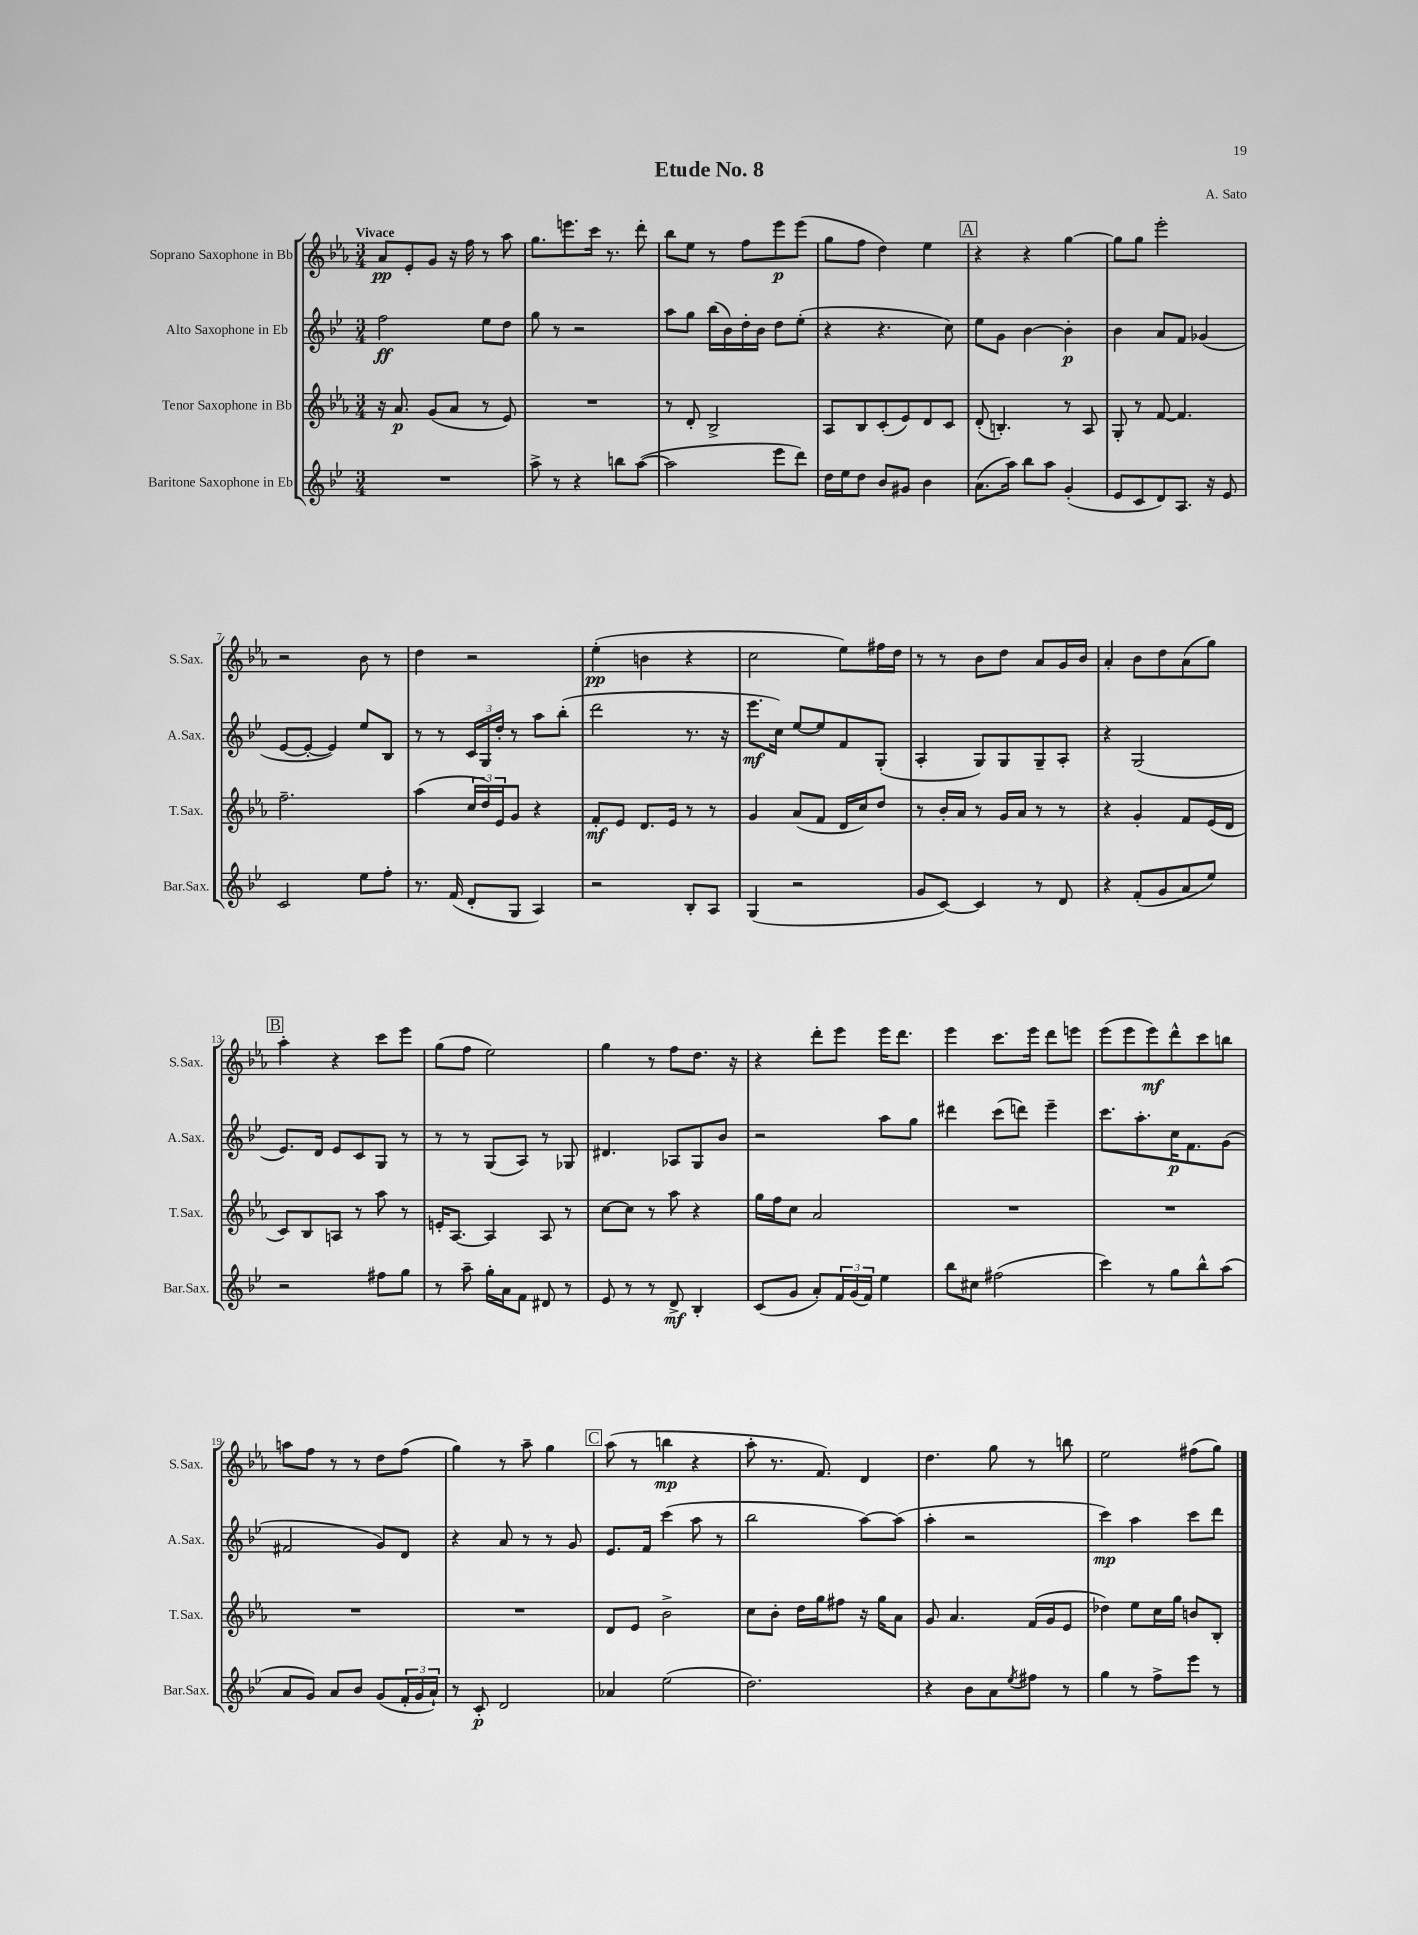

**kern	**dynam	**kern	**dynam	**kern	**dynam	**kern	**dynam
*part4	*part4	*part3	*part3	*part2	*part2	*part1	*part1
*staff4	*staff4	*staff3	*staff3	*staff2	*staff2	*staff1	*staff1
*I"Baritone Saxophone in Eb	*	*I"Tenor Saxophone in Bb	*	*I"Alto Saxophone in Eb	*	*I"Soprano Saxophone in Bb	*
*I'Bar.Sax.	*	*I'T.Sax.	*	*I'A.Sax.	*	*I'S.Sax.	*
*clefG2	*	*clefG2	*	*clefG2	*	*clefG2	*
*k[b-e-]	*	*k[b-e-a-]	*	*k[b-e-]	*	*k[b-e-a-]	*
*M3/4	*	*M3/4	*	*M3/4	*	*M3/4	*
=1	=1	=1	=1	=1	=1	=1	=1
!	!	!	!	!	!	!LO:TX:a:B:t=Vivace	!
2.r	.	16r	.	2ff\	ff	8a-/L	pp
.	.	8.a-/	p	.	.	.	.
.	.	.	.	.	.	8e-'/	.
.	.	(8g/L	.	.	.	8g/J	.
.	.	8a-/J	.	.	.	16r	.
.	.	.	.	.	.	16ff\	.
.	.	8r	.	8ee-\L	.	8r	.
.	.	8e-/)	.	8dd\J	.	8aa-\	.
=2	=2	=2	=2	=2	=2	=2	=2
8aa^\	.	2.r	.	8gg\	.	8.gg\L	.
8r	.	.	.	8r	.	.	.
.	.	.	.	.	.	8.eeen\	.
4r	.	.	.	2r	.	.	.
.	.	.	.	.	.	16ccc\Jk	.
.	.	.	.	.	.	8.r	.
8bbn\L	.	.	.	.	.	.	.
([8aa\J	.	.	.	.	.	8ddd'\	.
=3	=3	=3	=3	=3	=3	=3	=3
2aa\]	.	8r	.	8aa\L	.	8bb-\L	.
.	.	8d'/	.	8gg\J	.	8ee-\J	.
.	.	2B-^/	.	(16bb-\LL	.	8r	.
.	.	.	.	16b-\)	.	.	.
.	.	.	.	16dd'\	.	8ff\L	.
.	.	.	.	16b-\JJ	.	.	.
8eee-\L	.	.	.	8dd\L	.	8eee-\	p
8ddd\J)	.	.	.	(8ee-'\J	.	(8eee-\J	.
=4	=4	=4	=4	=4	=4	=4	=4
16dd\LL	.	8A-/L	.	4r	.	8gg\L	.
16ee-\J	.	.	.	.	.	.	.
8dd\J	.	8B-/	.	.	.	8ff\J	.
8b-/L	.	(8c'/	.	4.r	.	4dd\)	.
8g#X/J	.	8e-/)	.	.	.	.	.
4b-\	.	8d/	.	.	.	4ee-\	.
.	.	8c/J	.	8cc\)	.	.	.
!!LO:REH:place=s1:t=A
=5	=5	=5	=5	=5	=5	=5	=5
(8.a\L	.	(8d'/	.	8ee-\L	.	4r	.
.	.	4.Bn'/)	.	8g\J	.	.	.
16aa\Jk)	.	.	.	.	.	.	.
8bb-\L	.	.	.	[4b-\	.	4r	.
8aa\J	.	.	.	.	.	.	.
(4g'/	.	8r	.	4b-'\]	p	[4gg\	.
.	.	8A-/	.	.	.	.	.
=6	=6	=6	=6	=6	=6	=6	=6
8e-/L	.	8G'/	.	4b-\	.	8gg\L]	.
8c/	.	8r	.	.	.	8gg\J	.
8d/)	.	[8f/	.	8a/L	.	2eee-'\	.
8.A/J	.	4.f/]	.	8f/J	.	.	.
.	.	.	.	(4g-X/	.	.	.
16r	.	.	.	.	.	.	.
8e-/	.	.	.	.	.	.	.
!!LO:LB:g=z
=7	=7	=7	=7	=7	=7	=7	=7
2c/	.	2.ff~\	.	[8e-/L	.	2r	.
.	.	.	.	8e-'/J_	.	.	.
.	.	.	.	4e-/])	.	.	.
8ee-\L	.	.	.	8ee-/L	.	8b-\	.
8ff'\J	.	.	.	8B-/J	.	8r	.
=8	=8	=8	=8	=8	=8	=8	=8
8.r	.	(4aa-\	.	8r	.	4dd\	.
.	.	.	.	8r	.	.	.
(16f/	.	.	.	.	.	.	.
8d'/L	.	24cc/LL	.	24c/LL	.	2r	.
.	.	24dd/)	.	24G/	.	.	.
.	.	24e-/J	.	24dd'/JJ	.	.	.
8G/J	.	8g/J	.	8r	.	.	.
4A/)	.	4r	.	8aa\L	.	.	.
.	.	.	.	(8bb-'\J	.	.	.
=9	=9	=9	=9	=9	=9	=9	=9
2r	.	8f'/L	mf	2ddd\	.	(4ee-'\	pp
.	.	8e-/J	.	.	.	.	.
.	.	8.d/L	.	.	.	4bn\	.
.	.	16e-/Jk	.	.	.	.	.
8B-'/L	.	8r	.	8.r	.	4r	.
8A/J	.	8r	.	.	.	.	.
.	.	.	.	16r	.	.	.
=10	=10	=10	=10	=10	=10	=10	=10
(4G/	.	4g/	.	8.eee-\L	mf	2cc\	.
.	.	.	.	16cc\Jk)	.	.	.
2r	.	(8a-/L	.	[8ee-/L	.	.	.
.	.	8f/J	.	8ee-/]	.	.	.
.	.	16d/LL	.	8f/	.	8ee-\L)	.
.	.	16cc/J)	.	.	.	.	.
.	.	8dd/J	.	(8G'/J	.	16ff#X\L	.
.	.	.	.	.	.	16dd\JJ	.
=11	=11	=11	=11	=11	=11	=11	=11
8g/L	.	8r	.	4A'/	.	8r	.
[8c/J)	.	16b-'/LL	.	.	.	8r	.
.	.	16a-/JJ	.	.	.	.	.
4c/]	.	8r	.	8G/L)	.	8b-\L	.
.	.	16g/LL	.	8G/	.	8dd\J	.
.	.	16a-/JJ	.	.	.	.	.
8r	.	8r	.	8G~/	.	8a-/L	.
8d/	.	8r	.	8A'/J	.	16g/L	.
.	.	.	.	.	.	16b-/JJ	.
=12	=12	=12	=12	=12	=12	=12	=12
4r	.	4r	.	4r	.	4a-'/	.
(8f'/L	.	4g'/	.	(2G/	.	8b-\L	.
8g/	.	.	.	.	.	8dd\	.
8a/	.	8f/L	.	.	.	(8a-\	.
8ee-/J)	.	(16e-/L	.	.	.	8gg\J)	.
.	.	16d/JJ	.	.	.	.	.
!!LO:LB:g=z
!!LO:REH:place=s1:t=B
=13	=13	=13	=13	=13	=13	=13	=13
2r	.	8c/L)	.	8.e-/L)	.	4aa-'\	.
.	.	8B-/	.	.	.	.	.
.	.	.	.	16d/Jk	.	.	.
.	.	8An/J	.	8e-/L	.	4r	.
.	.	8r	.	8c/	.	.	.
8ff#X\L	.	8aa-\	.	8G/J	.	8ccc\L	.
8gg\J	.	8r	.	8r	.	8eee-\J	.
=14	=14	=14	=14	=14	=14	=14	=14
8r	.	16en'/KL	.	8r	.	(8gg\L	.
.	.	[8.A-/J	.	.	.	.	.
8aa~\	.	.	.	8r	.	8ff\J	.
16gg'\LL	.	4A-/]	.	(8G/L	.	2ee-\)	.
16a\J	.	.	.	.	.	.	.
8f\J	.	.	.	8A/J)	.	.	.
8d#X/	.	8A-/	.	8r	.	.	.
8r	.	8r	.	8G-X/	.	.	.
=15	=15	=15	=15	=15	=15	=15	=15
8e-/	.	[8cc\L	.	4.d#X/	.	4gg\	.
8r	.	8cc\J]	.	.	.	.	.
8r	.	8r	.	.	.	8r	.
8d^/	mf	8aa-\	.	8A-X/L	.	8ff\L	.
4B-'/	.	4r	.	8G/	.	8.dd\J	.
.	.	.	.	8b-/J	.	.	.
.	.	.	.	.	.	16r	.
=16	=16	=16	=16	=16	=16	=16	=16
(8c/L	.	16gg\LL	.	2r	.	4r	.
.	.	16ff\J	.	.	.	.	.
8g/J	.	8cc\J	.	.	.	.	.
8a'/L)	.	2a-/	.	.	.	8ddd'\L	.
24f/L	.	.	.	.	.	8eee-\J	.
(24g/	.	.	.	.	.	.	.
24f/JJ)	.	.	.	.	.	.	.
4ee-\	.	.	.	8aa\L	.	16eee-\KL	.
.	.	.	.	.	.	8.ddd\J	.
.	.	.	.	8gg\J	.	.	.
=17	=17	=17	=17	=17	=17	=17	=17
8bb-\L	.	2.r	.	4ddd#X\	.	4eee-\	.
8cc#X\J	.	.	.	.	.	.	.
(2ff#X\	.	.	.	(8ccc\L	.	8.ccc\L	.
.	.	.	.	8dddn\J)	.	.	.
.	.	.	.	.	.	16eee-\Jk	.
.	.	.	.	4eee-~\	.	8ddd\L	.
.	.	.	.	.	.	8eeen\J	.
=18	=18	=18	=18	=18	=18	=18	=18
4ccc\)	.	2.r	.	8.ccc\L	.	(8eee-\L	.
.	.	.	.	.	.	8eee-\	.
.	.	.	.	8.aa'\	.	.	.
8r	.	.	.	.	.	8eee-\)	mf
8gg\L	.	.	.	16cc\K	p	8ddd^^\	.
.	.	.	.	8.f\	.	.	.
8bb-^^\	.	.	.	.	.	8ccc\	.
(8aa\J	.	.	.	(8g\J	.	8bbn\J	.
!!LO:LB:g=z
=19	=19	=19	=19	=19	=19	=19	=19
8a/L	.	2.r	.	2f#X/	.	8aan\L	.
8g/J)	.	.	.	.	.	8ff\J	.
8a/L	.	.	.	.	.	8r	.
8b-/J	.	.	.	.	.	8r	.
(8g/L	.	.	.	8g/L)	.	8dd\L	.
24f'/L	.	.	.	8d/J	.	(8ff\J	.
24g/	.	.	.	.	.	.	.
24a`/JJ)	.	.	.	.	.	.	.
=20	=20	=20	=20	=20	=20	=20	=20
8r	.	2.r	.	4r	.	4gg\)	.
8c'/	p	.	.	.	.	.	.
2d/	.	.	.	8a/	.	8r	.
.	.	.	.	8r	.	8aa-~\	.
.	.	.	.	8r	.	4gg\	.
.	.	.	.	8g/	.	.	.
!!LO:REH:place=s1:t=C
=21	=21	=21	=21	=21	=21	=21	=21
4a-X/	.	8d/L	.	8.e-/L	.	(8aa-\	.
.	.	8e-/J	.	.	.	8r	.
.	.	.	.	16f/Jk	.	.	.
(2ee-\	.	2b-^\	.	(4ccc\	.	4bbn\	mp
.	.	.	.	8aa\	.	4r	.
.	.	.	.	8r	.	.	.
=22	=22	=22	=22	=22	=22	=22	=22
2.dd\)	.	8cc\L	.	2bb-\	.	8aa-'\	.
.	.	8b-'\J	.	.	.	8.r	.
.	.	16dd\LL	.	.	.	.	.
.	.	16gg\J	.	.	.	8.f/)	.
.	.	8ff#X\J	.	.	.	.	.
.	.	16r	.	[8aa\L)	.	4d/	.
.	.	16gg\KL	.	.	.	.	.
.	.	8a-\J	.	(8aa\J]	.	.	.
=23	=23	=23	=23	=23	=23	=23	=23
4r	.	8g/	.	4aa'\	.	4.dd\	.
.	.	4.a-/	.	.	.	.	.
8b-\L	.	.	.	2r	.	.	.
8a\	.	.	.	.	.	8gg\	.
8qee-/	.	.	.	.	.	.	.
8ff#X\J	.	(16f/LL	.	.	.	8r	.
.	.	16g/J	.	.	.	.	.
8r	.	8e-/J	.	.	.	8bbn\	.
=24	=24	=24	=24	=24	=24	=24	=24
4gg\	.	4dd-X\)	.	4ccc\)	mp	2ee-\	.
8r	.	8ee-\L	.	4aa\	.	.	.
8ff^\L	.	16cc\L	.	.	.	.	.
.	.	16gg\JJ	.	.	.	.	.
8eee-\J	.	8bn/L	.	8ccc\L	.	(8ff#X\L	.
8r	.	8B-'/J	.	8ddd\J	.	8gg\J)	.
==	==	==	==	==	==	==	==
*-	*-	*-	*-	*-	*-	*-	*-
